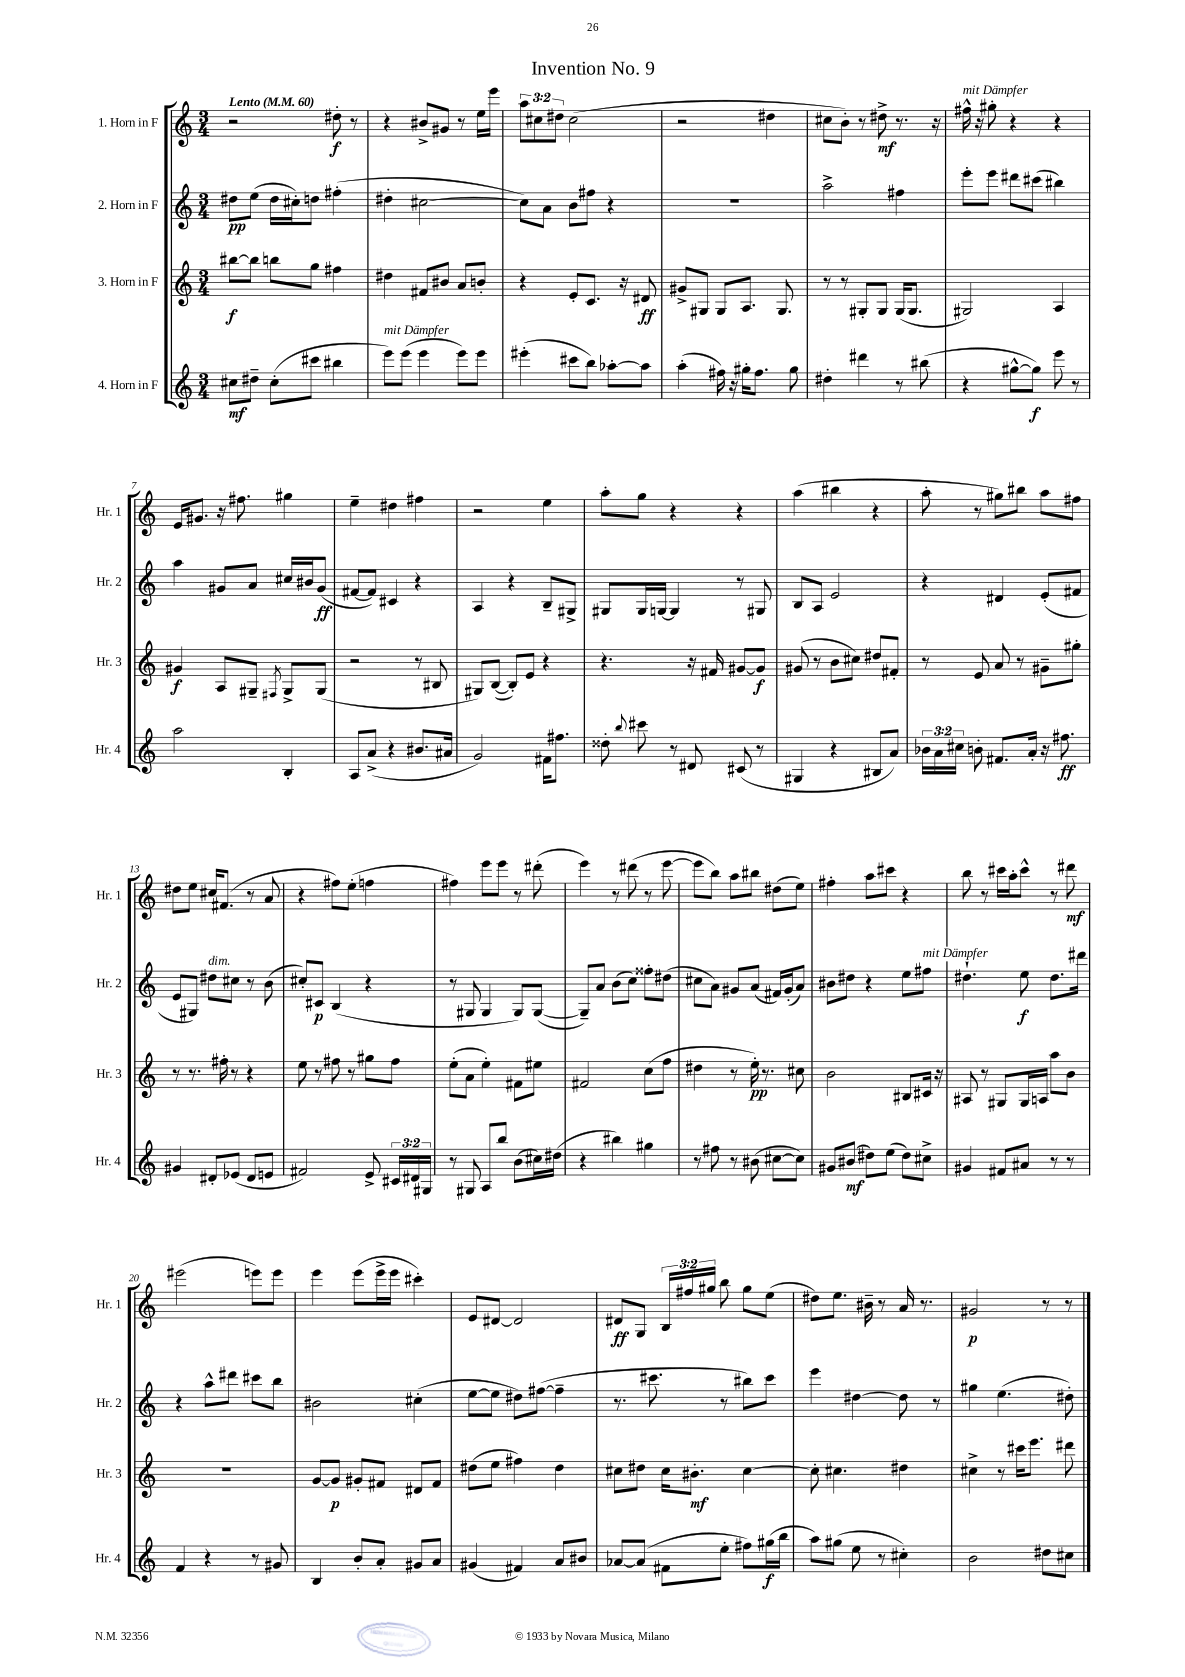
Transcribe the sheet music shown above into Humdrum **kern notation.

**kern	**kern	**kern	**kern
*staff4	*staff3	*staff2	*staff1
*clefG2	*clefG2	*clefG2	*clefG2
*k[]	*k[]	*k[]	*k[]
*M3/4	*M3/4	*M3/4	*M3/4
*MM60	*MM60	*MM60	*MM60
8cc#\L	[8bb#\L	8dd#\L	2r
8dd#~\J	8bb#\]J	(8ee\J	.
(8cc#'\L	8bb\L	16dd#\LL	.
.	.	16cc#'\J)	.
8ccc#\J	8gg\J	8dd\J	.
4bb#\	4ff#\	(4ff#'\	8dd#'\
.	.	.	8r
=	=	=	=
8eee\L)	4dd#\	4dd#'\	4r
(8eee\J	.	.	.
4eee\	8f#/L	[2cc#\	8b#^/L
.	8b#/J	.	8g#/J
8eee\L)	8a/L	.	8r
8eee\J	8b'/J	.	16ee\LL
.	.	.	16eee\JJ
=	=	=	=
(4eee#'\	4r	8cc#\]L)	12aa\L
.	.	.	12cc#\
.	.	8a\J	.
.	.	.	12dd#\J
8ccc#\L	8e'/L	8b\L	(2cc#\
8bb\J)	8.c/J	8ff#\J	.
[8aa-'\L	.	4r	.
.	16r	.	.
8aa-\]J	8d#/	.	.
=	=	=	=
(4aa'\	8g#^/L	2.r	2r
.	8G#/J	.	.
16ff#\)	8G#/L	.	.
16r	.	.	.
16gg#'\LK	8.A/J	.	.
8.ff#\J	.	.	.
.	.	.	4dd#\
.	8.G#/	.	.
8gg#\	.	.	.
=	=	=	=
4dd#'\	8r	2aa^\	8cc#\L
.	8r	.	8b'\J)
4ddd#\	8G#'/L	.	8r
.	8G#/J	.	8dd#^\
8r	(16G#/LK	4ff#\	8.r
.	8.G#/J	.	.
(8bb#\	.	.	.
.	.	.	16r
=	=	=	=
4r	2G#/)	8eee'\L	16ff#^^\
.	.	.	16r
.	.	8eee\J	8gg#'\
[8gg#^^\L	.	8ddd#\L	4r
8gg#\]J)	.	(8ccc#\J	.
8eee\	4A/	4bb#\)	4r
8r	.	.	.
=	=	=	=
2aa\	4g#/	4aa\	16e/LK
.	.	.	8.g#/J
.	8A/L	8g#/L	16r
.	.	.	8.ff#\
.	8G#~/J	8a/J	.
.	8qF#/	.	.
4B'/	8G#^/L	16cc#/LL	4gg#\
.	.	16b#/J	.
.	(8G#/J	(8g#/J	.
=	=	=	=
8A/L	2r	[8f#/L	4ee~\
(8a^/J	.	8f#/]J)	.
4r	.	4c#/	4dd#\
8.b#/L	8r	4r	4ff#\
.	8B#/	.	.
16a#/Jk	.	.	.
=	=	=	=
2g/)	8G#/L)	4A/	2r
.	([8B/J	.	.
.	8B'/]L)	4r	.
.	8e/J	.	.
16f#\LK	4r	8B~/L	4ee\
8.ff#\J	.	.	.
.	.	8G#^/J	.
=	=	=	=
8dd##'\	4.r	8G#/L	8aa'\L
8qqbb/	.	.	.
8ccc#\	.	16G#/L	8gg\J
.	.	[16G/JJ	.
8r	.	4G/]	4r
8d#/	16r	.	.
.	16f#/	.	.
(8c#/	[8g#/L	8r	4r
8r	8g#/]J	8G#/	.
=	=	=	=
4G#/	(8g#/	8B/L	(4aa\
.	8r	8A/J	.
4r	8b\L	2e/	4bb#\
.	8cc#\J)	.	.
8B#/L	8dd#/L	.	4r
8a/J)	8f#'/J	.	.
=	=	=	=
24b-\LL	8r	4r	8aa'\
24a\	.	.	.
24cc#\JJ	.	.	.
8b'\	8e/	.	8r
8.f#/L	8a/	4d#/	8gg#\L)
.	8r	.	8bb#\J
16a'/Jk	.	.	.
16r	8g#~\L	(8e'/L	8aa\L
8.ff#\	.	.	.
.	8gg#'\J	8f#/J	8ff#\J
=	=	=	=
4g#/	8r	8e/L	8dd#\L
.	8.r	8G#/J)	8ee\J
8d#'/L	.	8dd#\L	16cc#/LK
.	16ff#'\	.	(8.f#/J
(8e-/J	8r	8cc#\J	.
8d#/L	4r	8r	8r
8e/J	.	(8b\	8a/
=	=	=	=
2f#/)	8ee\	8cc#'/L)	4r
.	8r	8c#/J	.
.	8ff#\	(4B/	8ff#\L)
.	8r	.	(8ee'\J
8e^/	8gg#\L	4r	4ff\
24c#/LL	8ff#\J	.	.
24d#/	.	.	.
24G#/JJ	.	.	.
=	=	=	=
8r	(8ee'\L	8r	4ff#\)
8G#/	8a\J	8G#/	.
8A/L	4ee'\)	4G#/	8eee\L
8bb/J	.	.	8eee\J
(8b\L	8f#\L	8G#/L)	8r
16cc#\L)	8ee#\J	([8G#/J	(8ddd#'\
(16dd#\JJ	.	.	.
=	=	=	=
4r	2f#/	8G#~/]L)	4eee\)
.	.	8a/J	.
4bb#\)	.	(8b\L	8r
.	.	8cc\J)	(8ddd#\
4gg#\	(8cc\L	8ff##'\L	8r
.	8ff\J	(8dd#\J	[8eee\
=	=	=	=
8r	4dd#\	8cc#\L	8eee\]L
8ff#\	.	8a\J)	8bb\J)
8r	8r	8g#/L	8aa\L
(8b#\	16ee'\)	(8a/J	8bb#\J
.	8.r	.	.
[8cc#\L	.	16f#/LL)	(8dd#\L
.	.	(16g#'/J	.
8cc#\]J)	8cc#\	8a/J)	8ee\J)
=	=	=	=
8g#/L	2b\	8b#\L	4ff#'\
(8b#/J	.	8dd#\J	.
8dd#\L)	.	4r	8aa\L
(8ee\J	.	.	8ccc#\J
8dd#\L)	8B#/L	8ee\L	4r
8cc#^\J	16c#/Jk	8ff#\J	.
.	16r	.	.
=	=	=	=
4g#/	8A#/	4.dd#`\	8bb\
.	8r	.	8r
8f#/L	8G#/L	.	16ccc#\LL
.	.	.	16aa'\J
8a#/J	16G#/L	8ee\	8ccc#^^\J
.	16A/JJ	.	.
8r	8aa\L	8.dd#\L	8r
8r	8b\J	.	8ddd#\
.	.	16ddd#\Jk	.
=	=	=	=
4f/	2.r	4r	(2eee#\
4r	.	8aa^^\L	.
.	.	8ddd#\J	.
8r	.	8ccc#\L	8eee\L)
8g#/	.	8bb\J	8eee\J
=	=	=	=
4B/	[8g/L	2b#\	4eee\
.	8g/]J	.	.
8b'/L	8g#'/L	.	(8eee\L
8a'/J	8f#/J	.	16eee^\L
.	.	.	16eee\JJ
8g#/L	8d#/L	(4cc#'\	4ccc#'\)
8a/J	8f#/J	.	.
=	=	=	=
(4g#/	(8dd#\L	[8ee\L	8e/L
.	8ee\J	8ee\]J	[8d#/J
4f#/)	4ff#\)	8dd#\L)	2d#/]
.	.	([8ff#\J	.
8a/L	4dd#\	4ff#~\]	.
8b#/J	.	.	.
=	=	=	=
[8a-/L	8cc#\L	8.r	8d#/L
(8a-/]J	8dd#\J	.	8G/J
.	.	8.ccc#\	.
8f#\L	16cc#\LK	.	24B/LL
.	.	.	24ff#/
.	8.b#'\J	.	.
.	.	.	24gg#/JJ
8ee'\J	.	8r	8bb\
8ff#\L)	[4cc#\	8bb#\L)	8gg#\L
(16gg#\L	.	8ccc#\J	(8ee\J
16bb\JJ	.	.	.
=	=	=	=
8aa\L)	8cc#'\]	4eee\	8dd#\L)
(8gg#\J	4.cc#\	.	8.ee\J
8ee\	.	[4dd#\	.
.	.	.	16b#~\
8r	.	.	8r
4cc#'\)	4dd#\	8dd#\]	16a/
.	.	.	8.r
.	.	8r	.
=	=	=	=
2b\	4cc#^\	4gg#\	2g#/
.	8r	(4.ee\	.
.	16ccc#\LK	.	.
.	8.eee\J	.	.
8dd#\L	.	.	8r
8cc#\J	8ddd#\	8dd#'\)	8r
==	==	==	==
*-	*-	*-	*-
